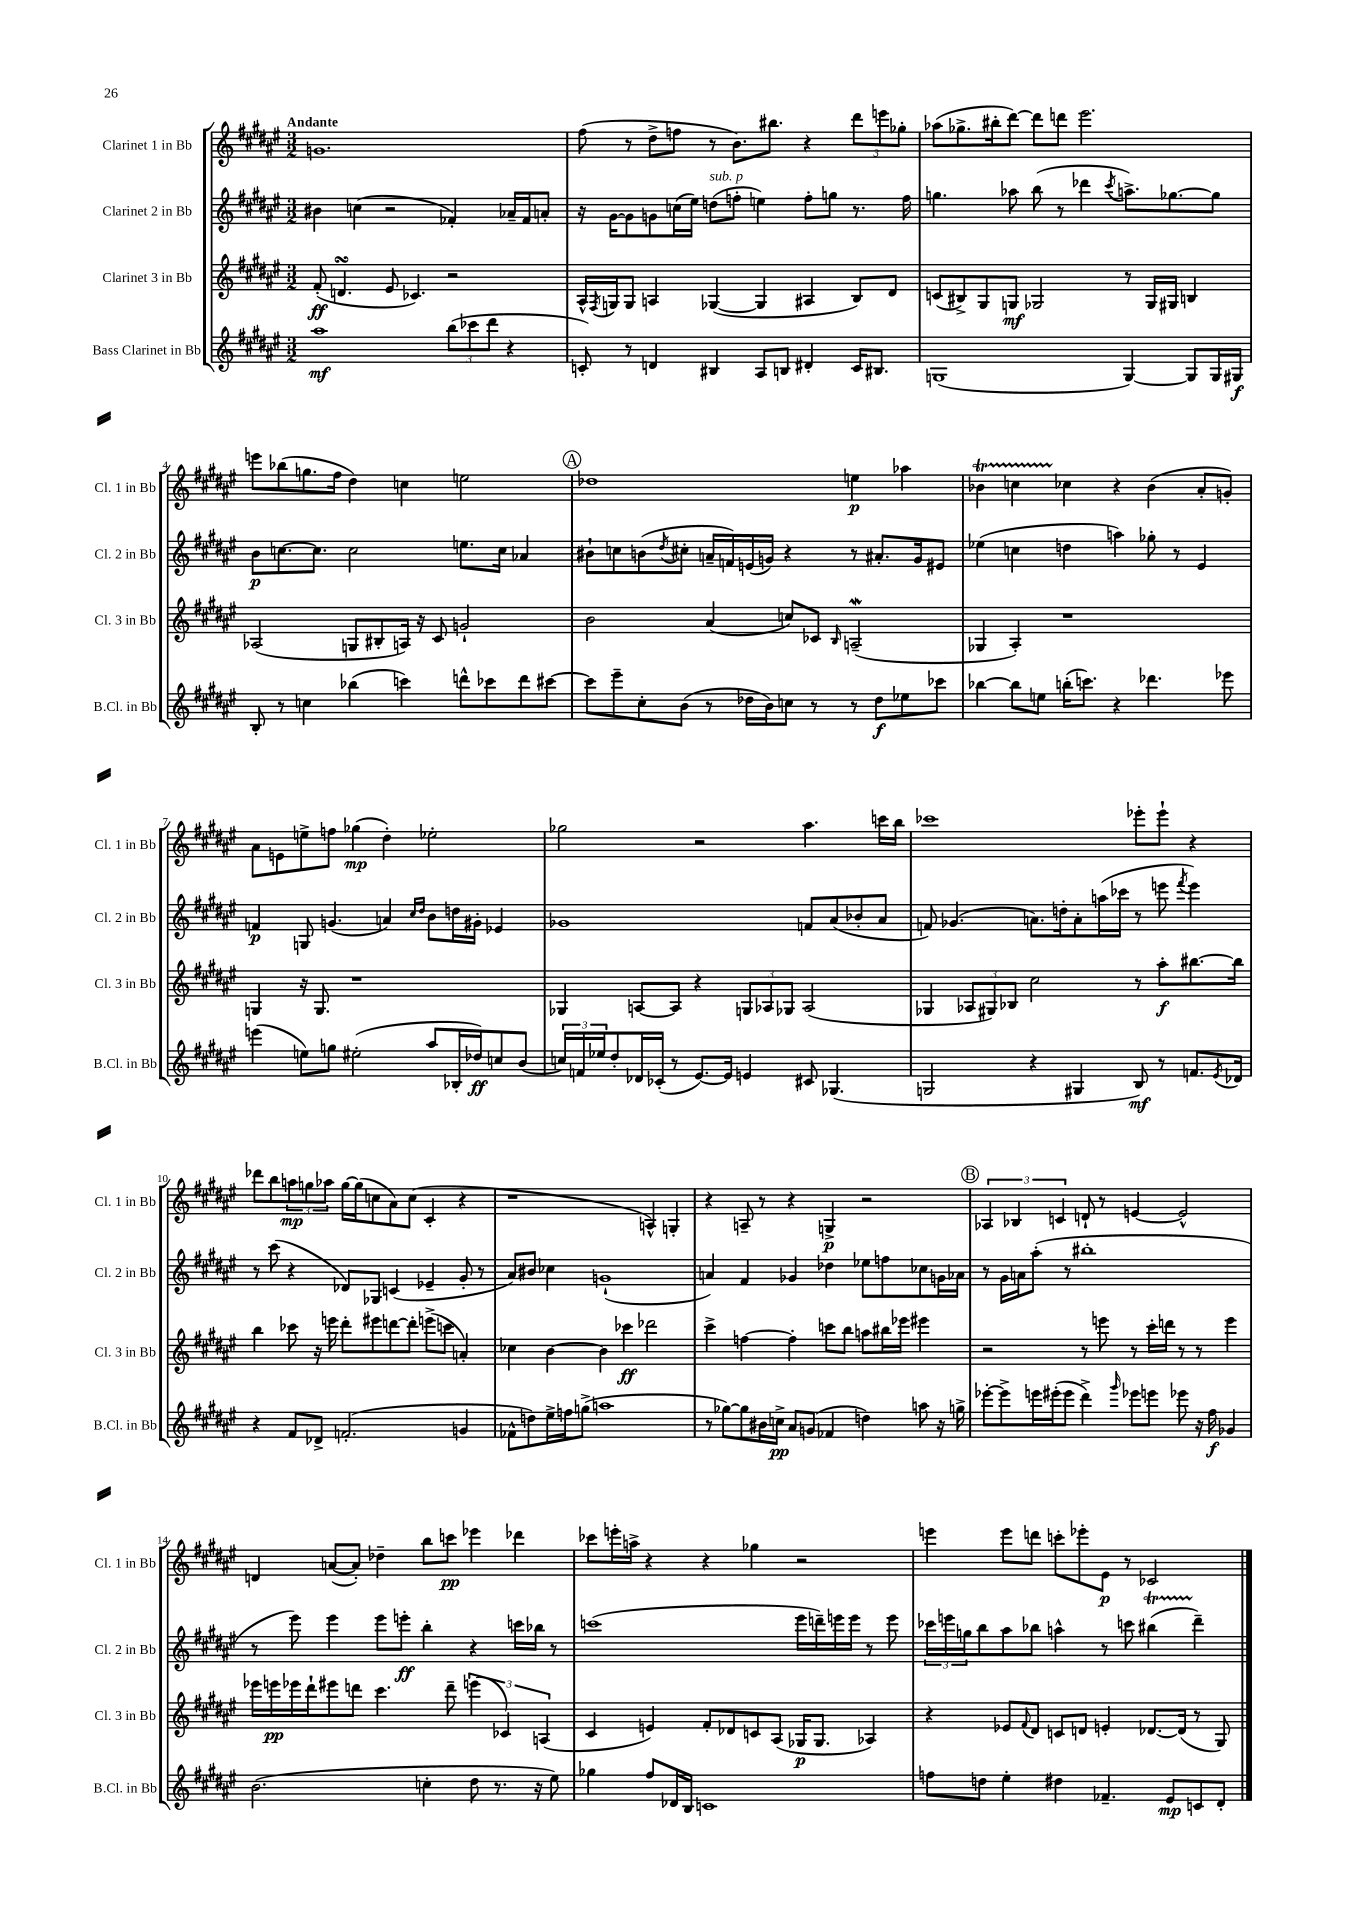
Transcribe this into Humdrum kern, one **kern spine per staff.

**kern	**dynam	**kern	**dynam	**kern	**dynam	**kern	**dynam
*part4	*part4	*part3	*part3	*part2	*part2	*part1	*part1
*staff4	*staff4	*staff3	*staff3	*staff2	*staff2	*staff1	*staff1
*I"Bass Clarinet in Bb	*	*I"Clarinet 3 in Bb	*	*I"Clarinet 2 in Bb	*	*I"Clarinet 1 in Bb	*
*I'B.Cl. in Bb	*	*I'Cl. 3 in Bb	*	*I'Cl. 2 in Bb	*	*I'Cl. 1 in Bb	*
*clefG2	*	*clefG2	*	*clefG2	*	*clefG2	*
*k[f#c#g#d#a#e#]	*	*k[f#c#g#d#a#e#]	*	*k[f#c#g#d#a#e#]	*	*k[f#c#g#d#a#e#]	*
*M3/2	*	*M3/2	*	*M3/2	*	*M3/2	*
=1	=1	=1	=1	=1	=1	=1	=1
!	!	!	!	!	!	!LO:TX:a:B:t=Andante	!
1aa#	mf	(8f#'/	ff	4b#X\	.	1.gn	.
.	.	4.dnsSSs/	.	.	.	.	.
.	.	.	.	(4ccn\	.	.	.
.	.	8e#/	.	2r	.	.	.
.	.	4.c-X/)	.	.	.	.	.
(12bb\L	.	2r	.	4f-X'/)	.	.	.
12ccc-X\	.	.	.	.	.	.	.
12ddd#\J	.	.	.	.	.	.	.
4r	.	.	.	16a-X~/LL	.	.	.
.	.	.	.	16f-/J	.	.	.
.	.	.	.	8an'/J	.	.	.
=2	=2	=2	=2	=2	=2	=2	=2
8cn'/)	.	16A#^^/LL	.	16r	.	(8ff#\	.
.	.	8qF#/	.	.	.	.	.
.	.	16Gn/J	.	[16g#\KL	.	.	.
8r	.	8G/J	.	8g#\]	.	8r	.
4dn/	.	4An/	.	8gn\	.	8dd#^\L	.
.	.	.	.	(16ccn\L	.	8ffn\J	.
.	.	.	.	16ee#\JJ)	.	.	.
!	!	!	!	!LO:TX:a:i:t=sub. p	!	!	!
4B#X/	.	([4G-X/	.	(8ddn\L	.	8r	.
.	.	.	.	8ffn'\J	.	8.b\L)	.
8A#/L	.	4G-/]	.	4een\)	.	.	.
.	.	.	.	.	.	8.bb#X\J	.
8Bn/J	.	.	.	.	.	.	.
4d#X'/	.	4A#X/	.	8ff'\L	.	4r	.
.	.	.	.	8ggn\J	.	.	.
16c/KL	.	8B/L)	.	8.r	.	12ddd#\L	.
8.B#X/J	.	.	.	.	.	.	.
.	.	.	.	.	.	12eeen\	.
.	.	8d#/J	.	.	.	.	.
.	.	.	.	.	.	12gg-X'\J	.
.	.	.	.	16ff\	.	.	.
=3	=3	=3	=3	=3	=3	=3	=3
(1Gn	.	(8cn/L	.	4.ggn\	.	(8aa-X\L	.
.	.	8B#X^/)	.	.	.	8.gg-X^\	.
.	.	8G#/	.	.	.	.	.
.	.	.	.	.	.	16bb#X'\k	.
.	.	8Gn/J	mf	8aa-X\	.	[8ddd#\J)	.
.	.	2G-X/	.	(8bb\	.	8ddd#\L]	.
.	.	.	.	8r	.	8dddn\J	.
.	.	.	.	4ddd-X\	.	2.eee#\	.
.	.	.	.	8qccc#/	.	.	.
[4G/)	.	8r	.	8.aan^\L)	.	.	.
.	.	16G-/LL	.	.	.	.	.
.	.	16G#X/JJ	.	[8.gg-X\	.	.	.
8G/L]	.	4Bn/	.	.	.	.	.
16G/L	.	.	.	8gg-\J]	.	.	.
16G#X/JJ	f	.	.	.	.	.	.
!!LO:LB:g=z
=4	=4	=4	=4	=4	=4	=4	=4
8B'/	.	(2A-X/	.	8b\L	p	8eeen\L	.
8r	.	.	.	[8.ccn\	.	(8bb-X\	.
4ccn\	.	.	.	.	.	8.ggn\	.
.	.	.	.	8.cc\J]	.	.	.
.	.	.	.	.	.	16ff#\Jk	.
(4bb-X\	.	8Gn/L	.	2cc\	.	4dd#\)	.
.	.	8B#X'/	.	.	.	.	.
4cccn\)	.	16An/Jk)	.	.	.	4ccn\	.
.	.	16r	.	.	.	.	.
.	.	8c#/	.	.	.	.	.
8dddn^^\L	.	2gn`/	.	8.een\L	.	2een\	.
8ccc-X\	.	.	.	.	.	.	.
.	.	.	.	16cc\Jk	.	.	.
8ddd\	.	.	.	4a-X/	.	.	.
[8ccc#X\J	.	.	.	.	.	.	.
!!LO:REH:place=s1:t=A
=5	=5	=5	=5	=5	=5	=5	=5
8ccc#\L]	.	2b\	.	8b#X`\L	.	1dd-X	.
8eee#~\	.	.	.	8ccn\	.	.	.
8cc#'\	.	.	.	(8bn\	.	.	.
.	.	.	.	8qdd#/	.	.	.
(8b\J	.	.	.	8cc#X'\J	.	.	.
8r	.	(4a#/	.	16an~/LL	.	.	.
.	.	.	.	16fn/)	.	.	.
16dd-X\LL	.	.	.	(16en/	.	.	.
16b\J)	.	.	.	16gn/JJ)	.	.	.
8ccn\J	.	8ccn/L)	.	4r	.	.	.
8r	.	8c-X/J	.	.	.	.	.
.	.	16qqB/	.	.	.	.	.
8r	.	(2Anw~/	.	8r	.	4een\	p
8dd-\L	f	.	.	8.a#X'/L	.	.	.
8ee-X\	.	.	.	.	.	4aa-X\	.
.	.	.	.	16g/k	.	.	.
8ccc-X\J	.	.	.	8e#X/J	.	.	.
=6	=6	=6	=6	=6	=6	=6	=6
[4bb-X\	.	4G-X/	.	(4ee-X\	.	4b-XT\	.
8bb-\L]	.	4A#'/)	.	4ccn\	.	4ccnTTT\	.
8een\J	.	.	.	.	.	.	.
(16bbn'\KL	.	1r	.	4ddn\	.	4cc-X\	.
8.cccn\J)	.	.	.	.	.	.	.
4r	.	.	.	4aan\)	.	4r	.
4.ddd-X\	.	.	.	8gg-X'\	.	(4b-\	.
.	.	.	.	8r	.	.	.
.	.	.	.	4e#/	.	8a#'/L	.
8eee-X\	.	.	.	.	.	8gn'/J)	.
!!LO:LB:g=z
=7	=7	=7	=7	=7	=7	=7	=7
(4eeen\	.	4Gn/	.	4fn/	p	8a#\L	.
.	.	.	.	.	.	8en\	.
8een\L)	.	16r	.	8Gn/	.	8een^\	.
.	.	8.G/	.	.	.	.	.
8ggn\J	.	.	.	(4.gn/	.	8ffn\J	.
(2ee#X'\	.	1r	.	.	.	(4gg-X\	mp
.	.	.	.	4an/)	.	4dd#'\)	.
.	.	.	.	16qqcc#/LL	.	.	.
.	.	.	.	16qqdd#/JJ	.	.	.
8aa#/L	.	.	.	8b\L	.	2ee-X'\	.
16B-X'/L	.	.	.	16ddn\L	.	.	.
16dd-X/J)	ff	.	.	16g#X'\JJ	.	.	.
8ccn/	.	.	.	4e-X/	.	.	.
(8b/J	.	.	.	.	.	.	.
=8	=8	=8	=8	=8	=8	=8	=8
24ccn/LL)	.	4G-X/	.	1g-X	.	2gg-X\	.
24fn/	.	.	.	.	.	.	.
24ee-X/J	.	.	.	.	.	.	.
8dd#'/	.	.	.	.	.	.	.
16d-X/L	.	[8An/L	.	.	.	.	.
(16c-X'/JJ	.	.	.	.	.	.	.
8r	.	8A/J]	.	.	.	.	.
[8.e#/L)	.	4r	.	.	.	2r	.
16e#/Jk]	.	.	.	.	.	.	.
4en/	.	12Gn/L	.	.	.	.	.
.	.	12A-X/	.	.	.	.	.
.	.	12G-X/J	.	.	.	.	.
8c#X/	.	(2A-/	.	8fn/L	.	4.aa#\	.
(4.G-X/	.	.	.	(8a#/	.	.	.
.	.	.	.	8b-X'/	.	.	.
.	.	.	.	8a#/J	.	16cccn\LL	.
.	.	.	.	.	.	16bb\JJ	.
=9	=9	=9	=9	=9	=9	=9	=9
2Gn/	.	4G-X/	.	8fn/)	.	1ccc-X	.
.	.	.	.	(4.g-X/	.	.	.
.	.	12A-X/L	.	.	.	.	.
.	.	12G#X/)	.	.	.	.	.
.	.	12B-X/J	.	.	.	.	.
4r	.	2cc#\	.	8.an\L)	.	.	.
.	.	.	.	16ddn'\k	.	.	.
4G#X/	.	.	.	8a'\	.	.	.
.	.	.	.	(16aan\L	.	.	.
.	.	.	.	16ccc-X\JJ	.	.	.
8B/)	mf	8r	.	8r	.	8eee-X'\L	.
8r	.	8aa#'\L	f	8eeen\	.	8eee-`\J	.
.	.	.	.	8qfff#/	.	.	.
8.fn/L	.	[8.bb#X\	.	4eee\)	.	4r	.
8qe#/	.	.	.	.	.	.	.
16d-X/Jk	.	16bb#\Jk]	.	.	.	.	.
!!LO:LB:g=z
=10	=10	=10	=10	=10	=10	=10	=10
4r	.	4bb\	.	8r	.	8ddd-X\L	.
.	.	.	.	(8ccc#\	.	8bb\	.
8f#/L	.	8ccc-X\	.	4r	.	12aan\	mp
.	.	.	.	.	.	12ggn\	.
8d-X^/J	.	16r	.	.	.	.	.
.	.	.	.	.	.	12aa-X\J	.
.	.	16eeen\	.	.	.	.	.
(2.fn'/	.	8ddd#'\L	.	8d-X/L)	.	[16gg\LL	.
.	.	.	.	.	.	(16gg\J]	.
.	.	8eee#X\	.	8G-X/J	.	8ccn\	.
.	.	[8dddn\	.	(4cn/	.	8a#\)	.
.	.	8ddd'\J]	.	.	.	(8cc\J	.
.	.	(8eeen^\L	.	4e-X~/	.	4c#'/	.
.	.	8cccn\J	.	.	.	.	.
4gn/	.	4an'/)	.	8g#'/	.	4r	.
.	.	.	.	8r	.	.	.
=11	=11	=11	=11	=11	=11	=11	=11
8f-X^^\L	.	4cc-X\	.	8a#/L)	.	1r	.
8ddn\)	.	.	.	8b#X/J	.	.	.
16ee#^\L	.	[4b\	.	4cc-X\	.	.	.
16ffn\J	.	.	.	.	.	.	.
(8ggn^\J	.	.	.	.	.	.	.
1aan	.	4b\]	.	(1gn`	.	.	.
.	.	4ccc-X\	ff	.	.	.	.
.	.	2ddd-X\	.	.	.	4An^^/)	.
.	.	.	.	.	.	4Gn'/	.
=12	=12	=12	=12	=12	=12	=12	=12
8r	.	4ccc#^\	.	4an/)	.	4r	.
[8gg-X\L)	.	.	.	.	.	.	.
8gg-\]	.	[4ffn\	.	4f#/	.	8An~/	.
16b#X\L	.	.	.	.	.	8r	.
16ccn^\JJ	pp	.	.	.	.	.	.
8a#/L	.	4ff'\]	.	4g-X/	.	4r	.
(8gn/J	.	.	.	.	.	.	.
4f-X/	.	8cccn\L	.	4dd-X\	.	4Gn^/	p
.	.	8bb\J	.	.	.	.	.
4ddn\)	.	8aan\L	.	8ee-X\L	.	2r	.
.	.	16bb#X\L	.	8ffn\	.	.	.
.	.	16eee-X\JJ	.	.	.	.	.
8aan\	.	4eee#X\	.	8cc-X\	.	.	.
16r	.	.	.	16gn\L	.	.	.
16ggn^\	.	.	.	16a-X\JJ	.	.	.
!!LO:REH:place=s1:t=B
=13	=13	=13	=13	=13	=13	=13	=13
[8eee-X'\L	.	2r	.	8r	.	6A-X/	.
8eee-^\]	.	.	.	16g#\LL	.	.	.
.	.	.	.	.	.	6B-X/	.
.	.	.	.	16an\J	.	.	.
16eeen\L	.	.	.	(8aa#'\J	.	.	.
(16eee#X'\J	.	.	.	.	.	.	.
.	.	.	.	.	.	6cn/	.
8eee#\J	.	.	.	8r	.	.	.
4ddd#^\)	.	8r	.	1bb#X'	.	8dn`/	.
.	.	8eeen\	.	.	.	8r	.
16qqggg#/	.	.	.	.	.	.	.
8eee-X\L	.	8r	.	.	.	[4en/	.
8eeen\J	.	16ccc#'\LL	.	.	.	.	.
.	.	16dddn\JJ	.	.	.	.	.
8eee-X\	.	8r	.	.	.	2e^^/]	.
16r	.	8r	.	.	.	.	.
16ff#\	f	.	.	.	.	.	.
4g-X/	.	4eee\	.	.	.	.	.
!!LO:LB:g=z
=14	=14	=14	=14	=14	=14	=14	=14
(2.b\	.	16eee-X\LL	.	8r	.	4dn/	.
.	.	16eeen\	pp	.	.	.	.
.	.	16eee-X\	.	8eee#\)	.	.	.
.	.	16ddd#`\J	.	.	.	.	.
.	.	8eee#X\	.	4eee#\	.	([8an/L	.
.	.	8dddn\J	.	.	.	8a'/J])	.
.	.	4.ccc#\	.	8eee#\L	.	4dd-X~\	.
.	.	.	.	8eeen'\J	ff	.	.
4ccn'\	.	.	.	4bb'\	.	8bb\L	.
.	.	8ddd~\	.	.	.	8cccn\J	pp
8dd#\	.	(6eeen\	.	4r	.	4eee-X\	.
8.r	.	.	.	.	.	.	.
.	.	6c-X/)	.	.	.	.	.
.	.	.	.	16cccn\LL	.	4ddd-X\	.
16r	.	.	.	16bb-X\JJ	.	.	.
.	.	(6An/	.	.	.	.	.
8ee#\)	.	.	.	8r	.	.	.
=15	=15	=15	=15	=15	=15	=15	=15
4gg-X\	.	4c#/	.	(1cccn	.	8ccc-X\L	.
.	.	.	.	.	.	16eeen'\L	.
.	.	.	.	.	.	16aan^\JJ	.
8ff#/L	.	4en/)	.	.	.	4r	.
16d-X/L	.	.	.	.	.	.	.
16B/JJ	.	.	.	.	.	.	.
1cn	.	8f#'/L	.	.	.	4r	.
.	.	8d-X/	.	.	.	.	.
.	.	8cn/	.	.	.	4gg-X\	.
.	.	(8A#/J	.	.	.	.	.
.	.	16G-X/KL	p	16eee#\LL	.	2r	.
.	.	8.G-/J	.	16dddn~\)	.	.	.
.	.	.	.	16eeen\	.	.	.
.	.	.	.	16eee\JJ	.	.	.
.	.	4A-X/)	.	8r	.	.	.
.	.	.	.	8eee\	.	.	.
=16	=16	=16	=16	=16	=16	=16	=16
8ffn\L	.	4r	.	24ccc-X\LL	.	4eeen\	.
.	.	.	.	24eeen\	.	.	.
.	.	.	.	24ggn\J	.	.	.
8ddn\J	.	.	.	8bb\	.	.	.
4ee#'\	.	8e-X/L	.	8aa#\	.	8eee\L	.
.	.	8qqf#/	.	.	.	.	.
.	.	8d#/J	.	8bb-X\J	.	8dddn\J	.
4dd#X\	.	8cn/L	.	4aan^^\	.	8cccn'\L	.
.	.	8dn/J	.	.	.	8eee-X'\	.
4.f-X~/	.	4en'/	.	8r	.	8e#\J	p
.	.	.	.	8cccn\	.	8r	.
.	.	[8.d-X/L	.	(4bb#Xt\	.	2c-X/	.
8e#/L	mp	.	.	.	.	.	.
.	.	(16d-/Jk]	.	.	.	.	.
8cn/	.	8r	.	4ddd#~\)	.	.	.
8d#'/J	.	8G#/)	.	.	.	.	.
==	==	==	==	==	==	==	==
*-	*-	*-	*-	*-	*-	*-	*-
